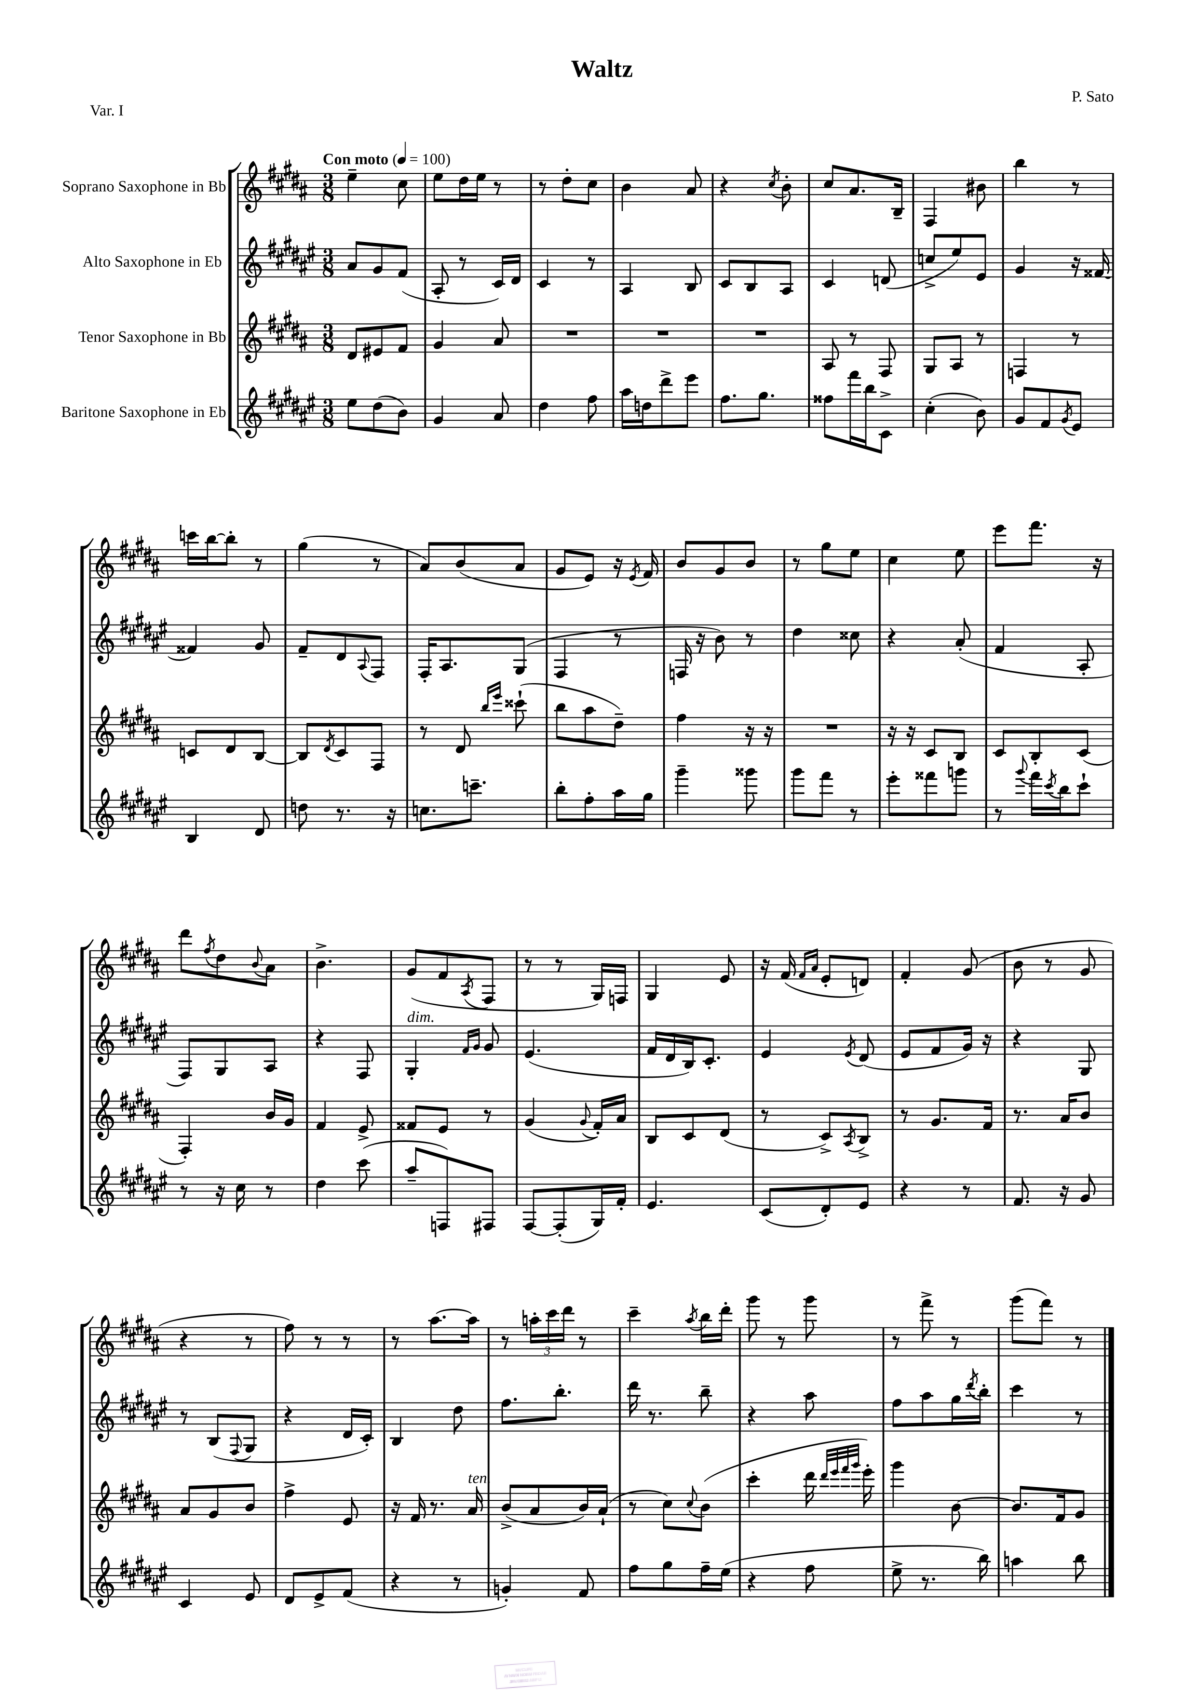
\header { title = "Waltz" composer = "P. Sato" piece = "Var. I" }
<<
\new StaffGroup <<
\new Staff = "s0" \with { instrumentName = "Soprano Saxophone in Bb" } {
    \clef treble \key b \major \numericTimeSignature \time 3/8 \tempo "Con moto" 4 = 100
    e''4-- cis''8 |
    e''8 dis''16 e''16 r8 |
    r8 dis''8-. cis''8 |
    b'4 ais'8 |
    r4 \acciaccatura { cis''8 } b'8-. |
    cis''8 ais'8. b16-- |
    fis4 bis'8 |
    b''4 r8 |
    c'''16 b''16~ b''8-. r8 |
    gis''4( r8 |
    ais'8) b'8( ais'8 |
    gis'8 e'8) r16 \acciaccatura { e'8 } fis'16 |
    b'8 gis'8 b'8 |
    r8 gis''8 e''8 |
    cis''4 e''8 |
    e'''8 fis'''8. r16 |
    dis'''8 \acciaccatura { fis''8 } dis''8 \appoggiatura { b'8 } ais'8 |
    b'4.-> |
    gis'8( fis'8 \acciaccatura { ais8 } fis8 |
    r8 r8 gis16) f16 |
    gis4 e'8 |
    r16 fis'16( \grace { fis'16 ais'16 } e'8-. d'8) |
    fis'4-. gis'8( |
    b'8 r8 gis'8 |
    r4 r8 |
    fis''8) r8 r8 |
    r8 ais''8.~ ais''16 |
    r8 \tuplet 3/2 { a''16-. cis'''16 dis'''16 } r8 |
    cis'''4-- \acciaccatura { ais''8 } b''16 dis'''16-. |
    gis'''8 r8 gis'''8 |
    r8 fis'''8-> r8 |
    gis'''8( fis'''8) r8 \bar "|." |
}
\new Staff = "s1" \with { instrumentName = "Alto Saxophone in Eb" } {
    \clef treble \key fis \major \numericTimeSignature \time 3/8
    ais'8 gis'8 fis'8( |
    ais8-. r8 cis'16) dis'16 |
    cis'4 r8 |
    ais4 b8 |
    cis'8 b8 ais8 |
    cis'4 d'8( |
    c''8-> eis''8) eis'8 |
    gis'4 r16 fisis'16~ |
    fisis'4 gis'8 |
    fis'8-- dis'8 \appoggiatura { ais8 } fis8 |
    fis16-. ais8. gis8( |
    fis4 r8 |
    f16 r16 b'8) r8 |
    dis''4 cisis''8 |
    r4 ais'8-.( |
    fis'4 ais8-. |
    fis8) gis8 ais8 |
    r4 fis8 |
    gis4-.^\markup { \italic "dim." } \grace { fis'16 gis'16 } gis'8 |
    eis'4.( |
    fis'16 dis'16 b16) cis'8.-. |
    eis'4 \acciaccatura { eis'8 } dis'8( |
    eis'8 fis'8 gis'16) r16 |
    r4 gis8 |
    r8 b8( \appoggiatura { fis8 } gis8 |
    r4 dis'16 cis'16-.) |
    b4 dis''8 |
    fis''8. b''8.-. |
    dis'''16 r8. b''8-- |
    r4 ais''8 |
    fis''8 ais''8 gis''16 \acciaccatura { dis'''8 } b''16-. |
    cis'''4 r8 \bar "|." |
}
\new Staff = "s2" \with { instrumentName = "Tenor Saxophone in Bb" } {
    \clef treble \key b \major \numericTimeSignature \time 3/8
    dis'8 eis'8 fis'8 |
    gis'4 ais'8 |
    R4. |
    R4. |
    R4. |
    ais8 r8 fis8 |
    gis8 ais8 r8 |
    f4 r8 |
    c'8 dis'8 b8~ |
    b8 \acciaccatura { dis'8 } cis'8 fis8 |
    r8 dis'8 \grace { b''16 e'''16 } cisis'''8-!( |
    b''8 ais''8 dis''8--) |
    fis''4 r16 r16 |
    R4. |
    r16 r16 cis'8 b8 |
    cis'8 b8-. cis'8( |
    fis4-.) b'16 gis'16 |
    fis'4 e'8-> |
    fisis'8 e'8 r8 |
    gis'4( \appoggiatura { gis'8 } fis'16-.) ais'16 |
    b8 cis'8 dis'8( |
    r8 cis'8->) \acciaccatura { ais8 } b8-> |
    r8 gis'8. fis'16 |
    r8. ais'16 b'8 |
    ais'8 gis'8 b'8 |
    fis''4-> e'8 |
    r16 fis'16 r8. ais'16^\markup { \italic "ten." } |
    b'8->( ais'8 b'16) ais'16-!( |
    r8 cis''8) \appoggiatura { cis''8 } b'8( |
    cis'''4-. dis'''16 \grace { dis'''32 e'''32 fis'''32 gis'''32 } e'''16-.) |
    gis'''4 b'8~ |
    b'8. fis'16 gis'8 \bar "|." |
}
\new Staff = "s3" \with { instrumentName = "Baritone Saxophone in Eb" } {
    \clef treble \key fis \major \numericTimeSignature \time 3/8
    eis''8 dis''8( b'8) |
    gis'4 ais'8 |
    dis''4 fis''8 |
    ais''16 d''16 dis'''8-> eis'''8 |
    fis''8. gis''8. |
    fisis''8 fis'''16 b''16 cis'8-> |
    cis''4-.( b'8) |
    gis'8 fis'8 \acciaccatura { gis'8 } eis'8 |
    b4 dis'8 |
    d''8 r8. r16 |
    c''8. c'''8.-- |
    b''8-. fis''8-. ais''16 gis''16 |
    gis'''4-- gisis'''8 |
    gis'''8 fis'''8 r8 |
    eis'''8-. fisis'''8 g'''8 |
    r8 \appoggiatura { gis'''8 } fis'''16 \acciaccatura { cis'''8 } b''16 cis'''8-! |
    r8 r16 cis''16 r8 |
    dis''4 cis'''8( |
    ais''8-- f8) fis8 |
    fis8~ fis8-.( gis16) fis'16-. |
    eis'4. |
    cis'8( dis'8-.) eis'8 |
    r4 r8 |
    fis'8. r16 gis'8 |
    cis'4 eis'8 |
    dis'8 eis'8-> fis'8( |
    r4 r8 |
    g'4-.) fis'8 |
    fis''8 gis''8 fis''16-- eis''16( |
    r4 fis''8 |
    eis''8-> r8. b''16) |
    a''4 b''8 \bar "|." |
}
>>
>>
\layout { \context { \Score \remove "Bar_number_engraver" } }
